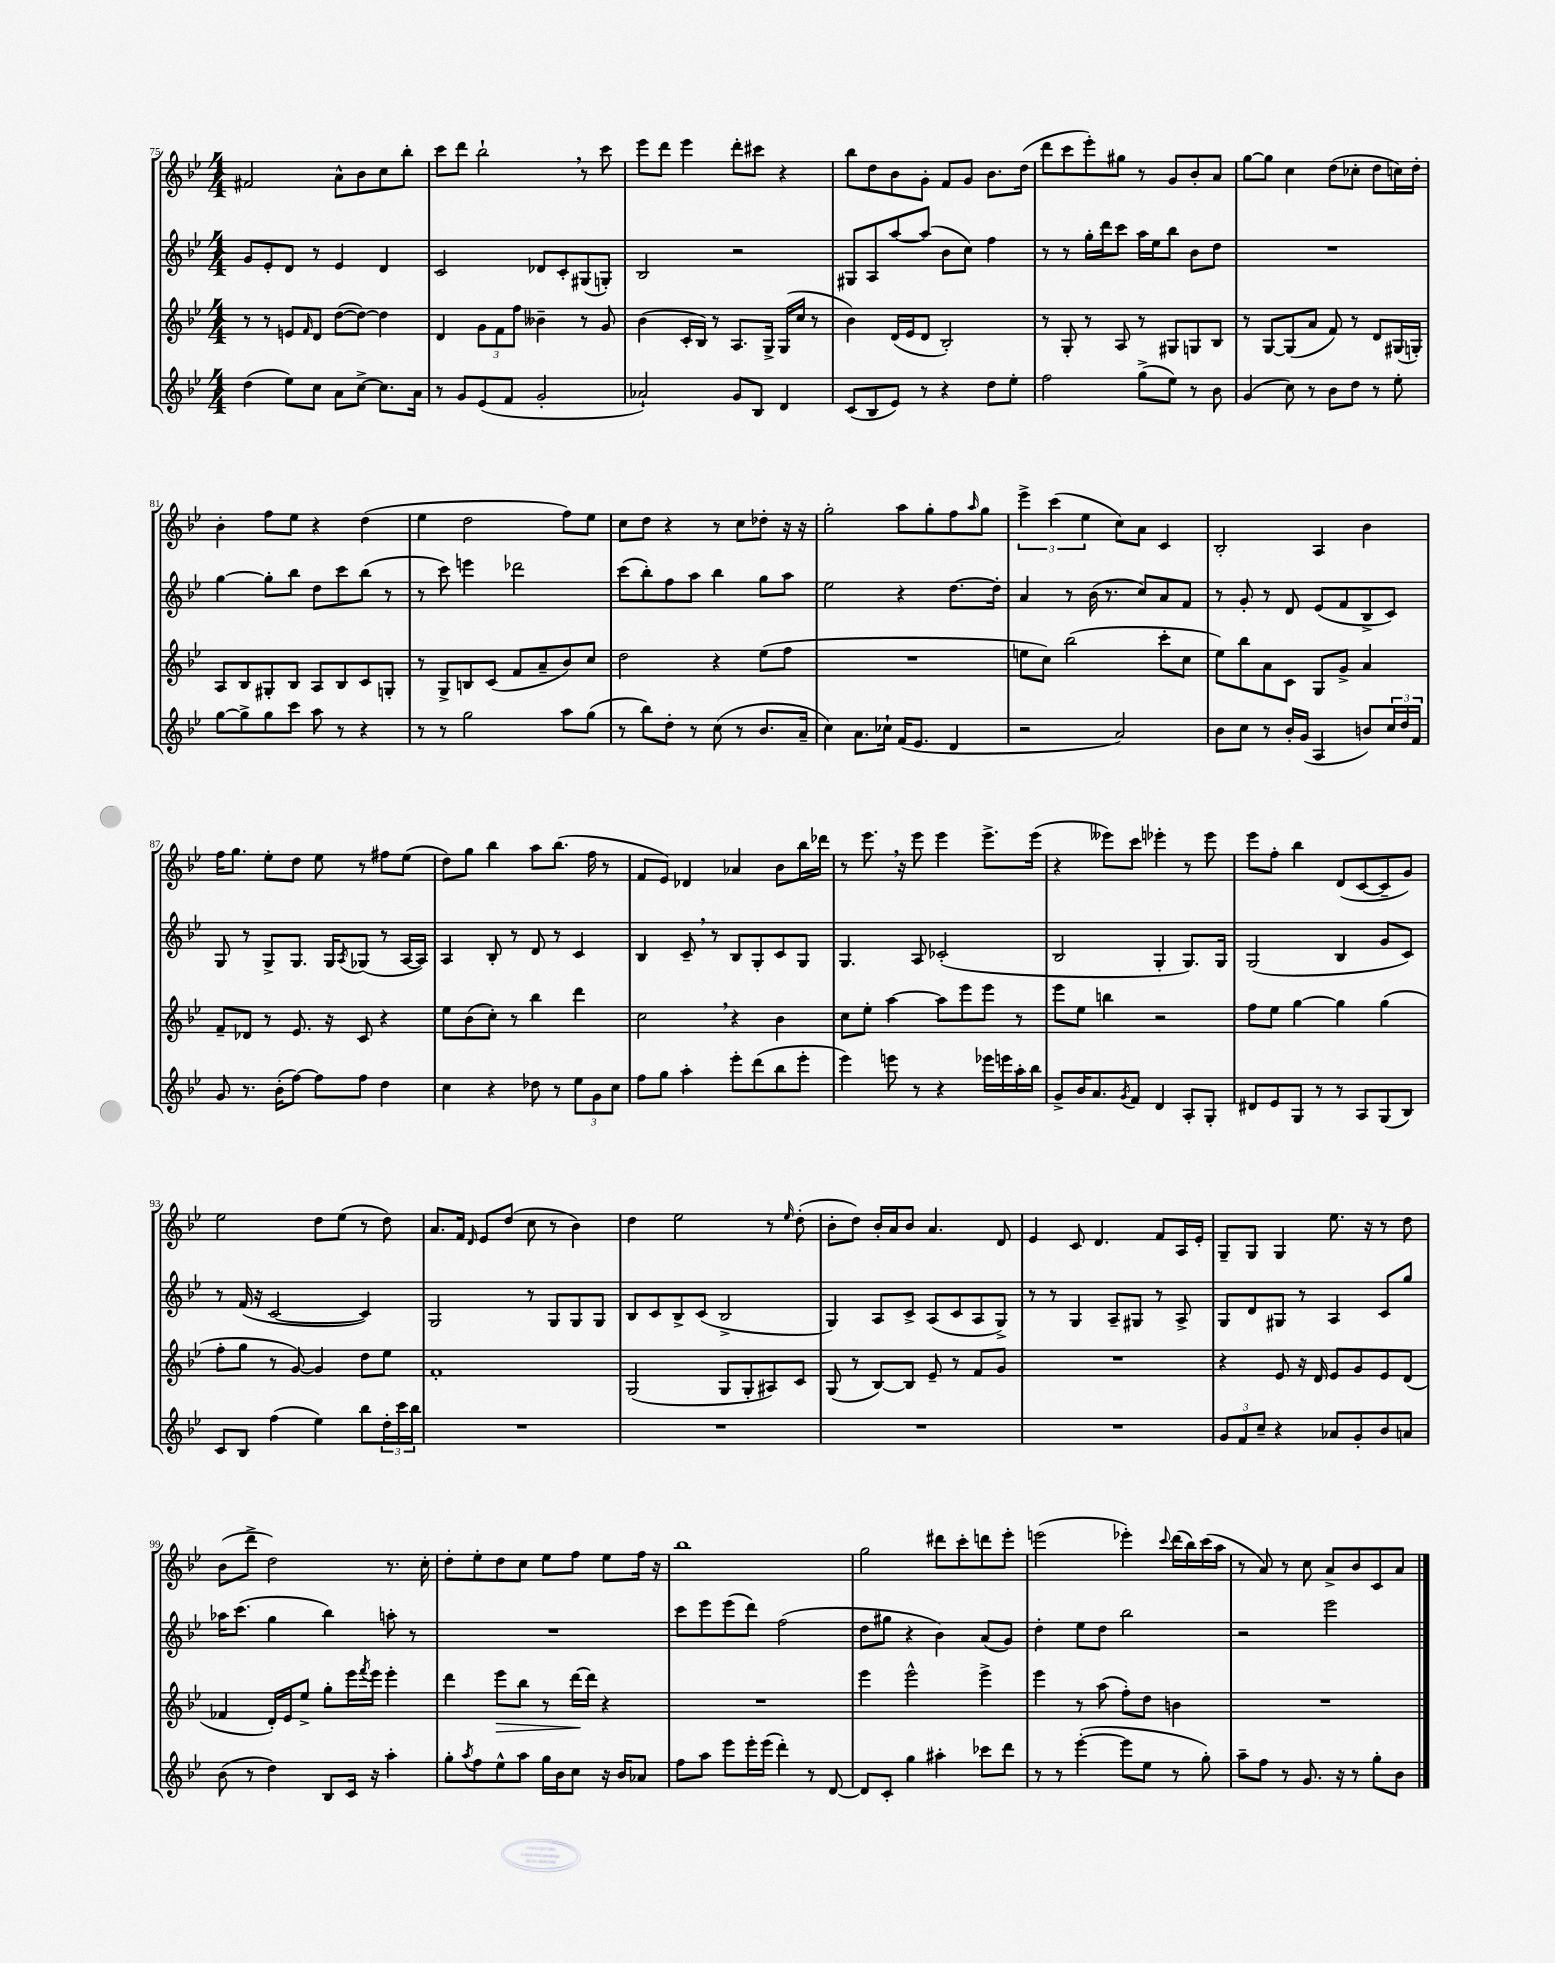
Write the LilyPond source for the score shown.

<<
\new StaffGroup <<
\new Staff = "s0" {
    \clef treble \key bes \major \numericTimeSignature \time 4/4
    fis'2 a'8-^ bes'8 c''8 bes''8-. |
    c'''8 d'''8 bes''2-! \breathe r8 c'''8 |
    ees'''8 d'''8 ees'''4 d'''8-. cis'''8 r4 |
    bes''8 d''8 bes'8 g'8-. f'8 g'8 bes'8. d''16( |
    d'''8 c'''8 ees'''8-.) gis''8 r8 g'8 bes'8-. a'8 |
    g''8~ g''8 c''4 d''8( ces''8-. d''8 c''16) d''16-. |
    bes'4-. f''8 ees''8 r4 d''4( |
    ees''4 d''2 f''8) ees''8 |
    c''8 d''8 r4 r8 c''8 des''8-. r16 r16 |
    g''2-. a''8 g''8-. f''8 \grace { a''16 } g''8 |
    \tuplet 3/2 { ees'''4-> c'''4( ees''4 } c''8) a'8 c'4 |
    bes2-. a4 bes'4 |
    f''16 g''8. ees''8-. d''8 ees''8 r8 fis''8 ees''8( |
    d''8) g''8 bes''4 a''8 bes''8.( f''16 r8 |
    f'8 ees'8) des'4 aes'4 bes'8 bes''16 des'''16 |
    r8 ees'''8. \breathe r16 ees'''8 ees'''4 ees'''8.-> ees'''16( |
    r4 eeses'''8) c'''8 ees'''4-. r8 ees'''8 |
    ees'''8 f''8-. bes''4 d'8( c'8~ c'8-- g'8) |
    ees''2 d''8 ees''8( r8 d''8) |
    a'8. f'16 \grace { d'16 } ees'8 d''8( c''8 r8 bes'4) |
    d''4 ees''2 r8 \grace { ees''16 } d''8-.( |
    bes'8-. d''8) bes'16-. a'16 bes'8 a'4. d'8 |
    ees'4 c'8 d'4. f'8 a16 ees'16-. |
    g8-- g8 g4 ees''8. r16 r8 d''8 |
    bes'8( d'''8-> d''2) r8. c''16-. |
    d''8-. ees''8-. d''8 c''8 ees''8 f''8 ees''8 f''16 r16 |
    bes''1 |
    g''2 dis'''8 c'''8-. d'''8 ees'''8-. |
    e'''2( ees'''4-.) \appoggiatura { c'''8 } d'''16( bes''16) c'''16( a''16 |
    r8 a'8) r8 c''8 a'8-> bes'8 c'8 a'8 \bar "|." |
}
\new Staff = "s1" {
    \clef treble \key bes \major \numericTimeSignature \time 4/4
    g'8 ees'8-. d'8 r8 ees'4 d'4 |
    c'2 des'8 c'8-. gis8( g8-.) |
    bes2 r2 |
    gis8 a8 a''8~ a''8( bes'8 c''8) f''4 |
    r8 r8 g''16-. d'''16 c'''8 a''16 ees''16 bes''8 bes'8 d''8 |
    R1 |
    g''4~ g''8-. bes''8 d''8 c'''8 bes''8( r8 |
    r8 c'''8) e'''4 des'''2 |
    c'''8( bes''8-.) f''8 a''8 bes''4 g''8 a''8 |
    ees''2 r4 d''8.~ d''16-. |
    a'4 r8 bes'16( r8. c''8) a'8 f'8 |
    r8 g'8-. r8 d'8 ees'8( f'8 bes8-> c'8) |
    g8 r8 g8-> g8. g16 \acciaccatura { a8 } ges8( r8 a16~ a16) |
    a4 bes8-. r8 d'8 r8 c'4 |
    bes4 c'8-- \breathe r8 bes8 g8-. c'8 g8 |
    g4. a8 ces'2-.( |
    bes2 g4-. g8.) g16 |
    g2( bes4 g'8 c'8) |
    r8 f'16( r16 c'2~ c'4) |
    g2 r8 g8 g8 g8 |
    bes8 c'8 bes8-> c'8( bes2-> |
    g4) a8 c'8-> a8( c'8 a8 g8->) |
    r8 r8 g4 a8-- gis8 r8 a8-> |
    g8 d'8 gis8 r8 a4 c'8 g''8 |
    aes''16 c'''8.( g''4 bes''4) a''8-. r8 |
    R1 |
    c'''8 ees'''8 ees'''8( d'''8) f''2( |
    d''8 gis''8 r4 bes'4) a'8( g'8) |
    d''4-. ees''8 d''8 bes''2 |
    r2 ees'''2 \bar "|." |
}
\new Staff = "s2" {
    \clef treble \key bes \major \numericTimeSignature \time 4/4
    r8 r8 e'8 \grace { f'16 } d'8 d''8~( d''8~) d''4 |
    d'4 \tuplet 3/2 { g'8 f'8 f''8 } beses'4-- r8 g'8 |
    bes'4( c'16-. bes16) r8 a8. g16-> g16( c''16 r8 |
    bes'4) d'16( ees'16 d'8 bes2-.) |
    r8 g8-. r8 a8 r8 gis8 g8 bes8 |
    r8 g8~ g8( a'8 f'8) r8 d'8 gis16( g16-.) |
    a8 bes8 gis8-. bes8 a8 bes8 c'8 g8-. |
    r8 g8-> b8 c'8( f'8 a'8-- bes'8) c''8 |
    d''2 r4 ees''8( f''8 |
    R1 |
    e''8 c''8) bes''2( c'''8-. c''8 |
    ees''8) bes''8 a'8 c'8 g8 g'8-> a'4 |
    f'8-- des'8 r8 ees'8. r16 c'8 r4 |
    ees''8 bes'8( c''8-.) r8 bes''4 d'''4 |
    c''2 \breathe r4 bes'4 |
    c''8 ees''8-. a''4~ a''8 ees'''8 ees'''8 r8 |
    ees'''8 ees''8 b''4 r2 |
    f''8 ees''8 g''4~ g''4 g''4( |
    f''8-. g''8 r8 g'8~) g'4 d''8 ees''8 |
    f'1-. |
    g2( g8 g8-. ais8) c'8 |
    g8( r8 bes8~) bes8 ees'8-- r8 f'8 g'8 |
    R1 |
    r4 ees'8 r16 d'16 ees'8 g'8 ees'8 d'8( |
    fes'4 d'16-.) ees'16 ees''8-> g''8-. ees'''16 \acciaccatura { f'''8 } ees'''16 ees'''4-. |
    d'''4 ees'''8\> bes''8 r8 d'''16~\! d'''16 r4 |
    R1 |
    ees'''4 ees'''2-^ ees'''4-> |
    ees'''4 r8 a''8( f''8-.) d''8 b'4 |
    R1 \bar "|." |
}
\new Staff = "s3" {
    \clef treble \key bes \major \numericTimeSignature \time 4/4
    d''4( ees''8) c''8 a'8 c''8~-> c''8. a'16 |
    r8 g'8 ees'8( f'8 g'2-. |
    aes'2-!) g'8 bes8 d'4 |
    c'8( bes8 ees'8) r8 r4 d''8 ees''8-. |
    f''2 g''8->( ees''8) r8 bes'8 |
    g'4( c''8) r8 bes'8 d''8 r8 ees''8-. |
    g''8~ g''8-> g''8 c'''8 a''8 r8 r4 |
    r8 r8 g''2 a''8 g''8( |
    r8 bes''8) d''8-. r8 c''8( r8 bes'8. a'16-- |
    c''4) a'8. ces''16-! f'16( ees'8. d'4 |
    r2 a'2) |
    bes'8 c''8 r8 bes'16-. g'16( a4 b'8) \tuplet 3/2 { c''16 d''16 f'16 } |
    g'8 r8. bes'16-.( f''8~) f''8 f''8 d''4 |
    c''4 r4 des''8 r8 \tuplet 3/2 { ees''8 g'8 c''8 } |
    f''8 g''8 a''4-. ees'''8-. d'''8( bes''8 ees'''8-. |
    ees'''4) e'''8 r8 r4 ees'''16 e'''16 a''16-. bes''16 |
    g'8-> bes'16 a'8. \acciaccatura { g'8 } f'8 d'4 a8-. g8-. |
    dis'8 ees'8 g8 r8 r8 a8 g8( bes8) |
    c'8 bes8 f''4( ees''4) bes''8 \tuplet 3/2 { d''16-. c'''16 bes''16 } |
    R1 |
    R1 |
    R1 |
    R1 |
    \tuplet 3/2 { g'8 f'8 c''8-- } r4 aes'8 g'8-. bes'8 a'8 |
    bes'8( r8 d''4) bes8 c'16 r16 a''4-. |
    g''8-. \acciaccatura { a''8 } f''8 ees''8-^ a''8 g''16 bes'16 c''8 r16 bes'16 aes'8 |
    f''8 a''8 ees'''8 ees'''16-. ees'''16( d'''4-.) r8 d'8~ |
    d'8 c'8-. g''4 ais''4-. ces'''8 d'''8 |
    r8 r8 ees'''4~-.( ees'''8 ees''8 r8 g''8-.) |
    a''8-- f''8 r8 g'8. r16 r8 g''8-. bes'8 \bar "|." |
}
>>
>>
\layout { \context { \Score currentBarNumber = #75 } }
